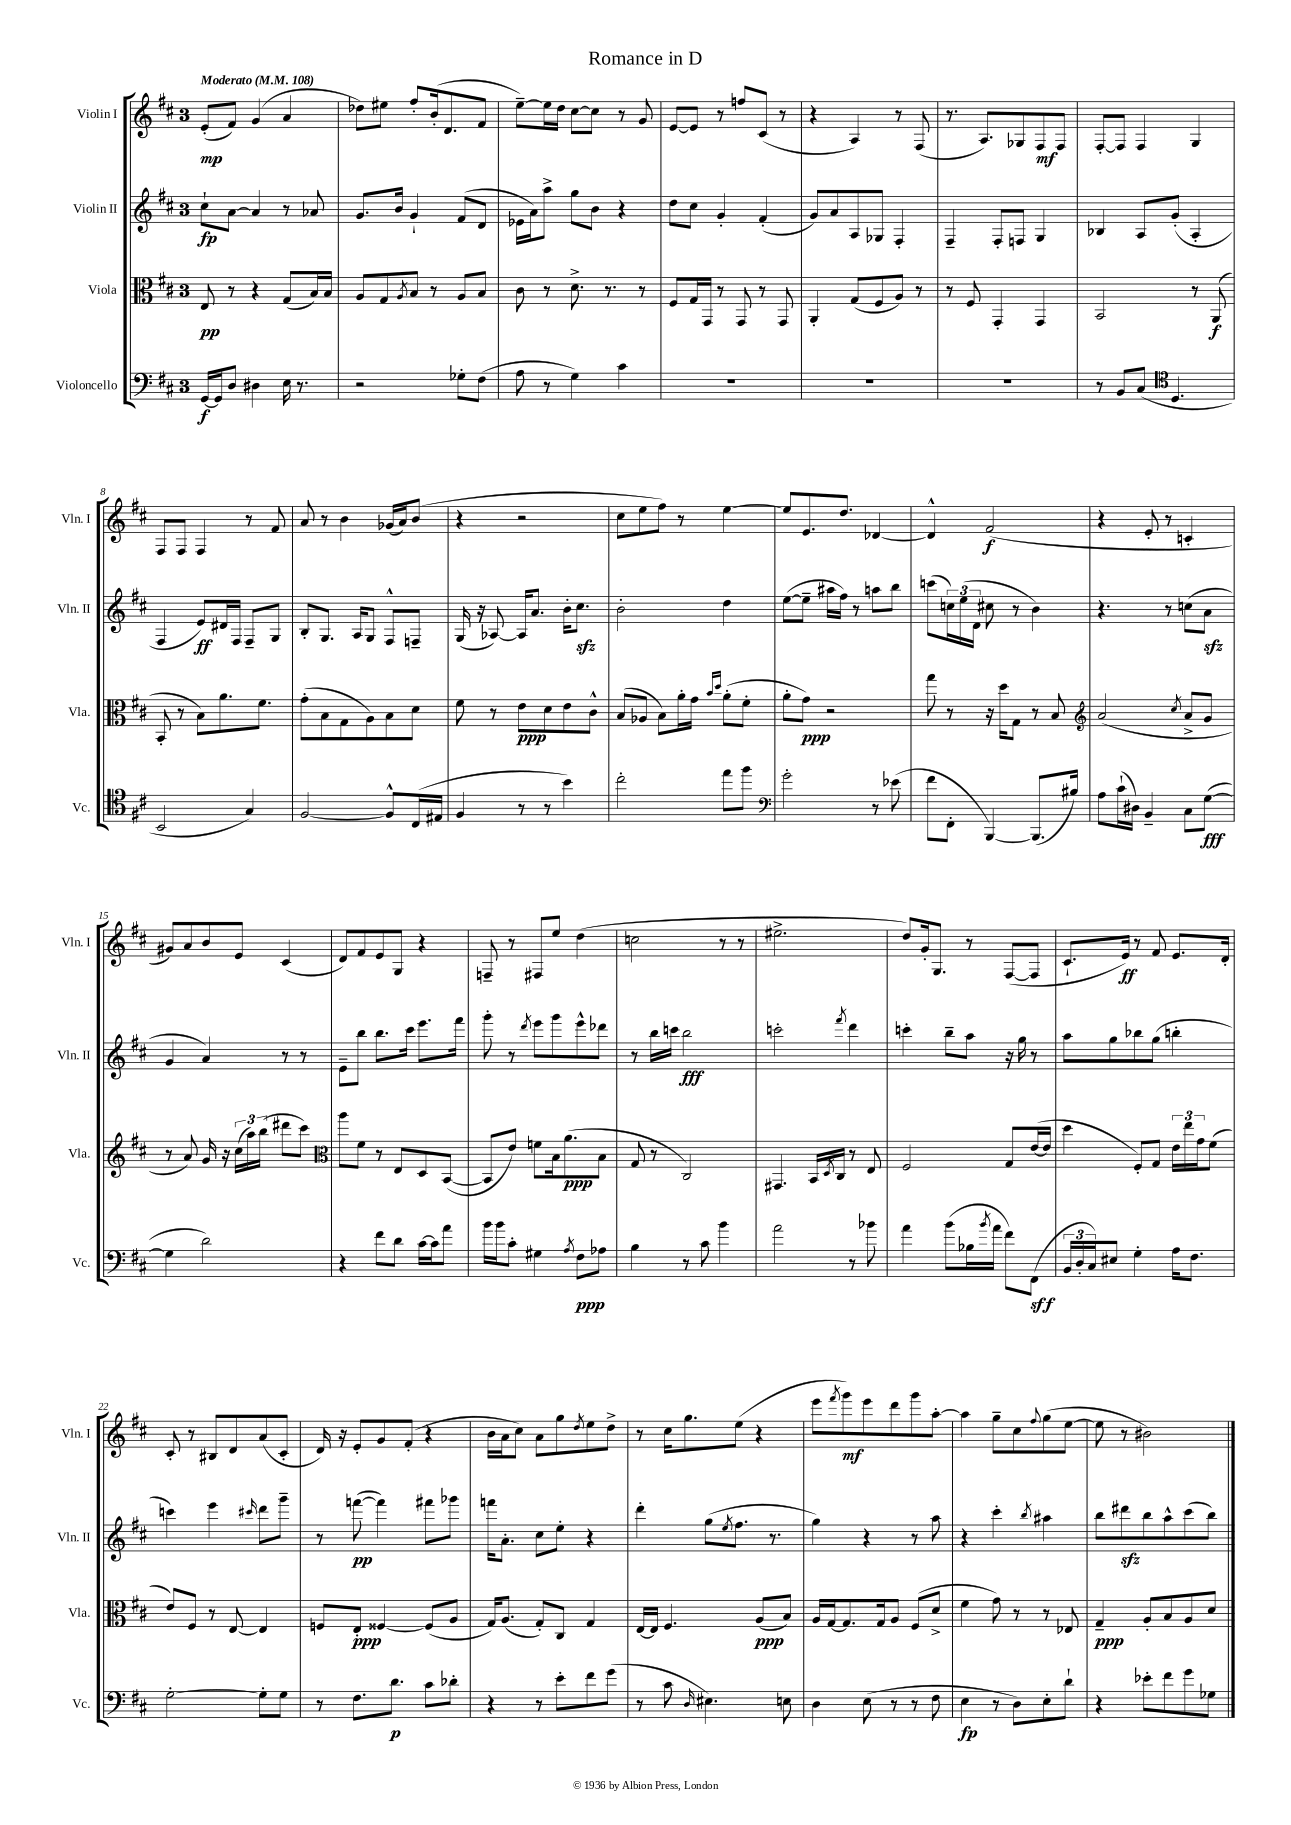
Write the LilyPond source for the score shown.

\header { title = "Romance in D" }
<<
\new StaffGroup <<
\new Staff = "s0" \with { instrumentName = "Violin I" shortInstrumentName = "Vln. I" } {
    \clef treble \key d \major \once \override Staff.TimeSignature.style = #'single-digit \time 3/4 \tempo "Moderato" 4 = 108
    e'8-.\mp( fis'8) g'4( a'4 |
    des''8) eis''8 fis''8-. b'16-.( d'8. fis'8 |
    e''8~--) e''16 d''16 cis''8~ cis''8 r8 g'8 |
    e'8~ e'8 r8 f''8 cis'8( r8 |
    r4 a4) r8 fis8( |
    r8. a8.) ges8 fis8\mf fis8 |
    fis8~-. fis8 fis4 g4 |
    fis8 fis8 fis4 r8 fis'8 |
    a'8 r8 b'4 ges'16( a'16) b'8( |
    r4 r2 |
    cis''8 e''8 fis''8) r8 e''4~ |
    e''8 e'8. d''8. des'4~ |
    des'4-^ fis'2\f( |
    r4 e'8-. r8 c'4-. |
    gis'8) a'8 b'8 e'8 cis'4( |
    d'8) fis'8 e'8 g8 r4 |
    f8-- r8 fis8 e''8 d''4( |
    c''2 r8 r8 |
    eis''2.-> |
    d''8) g'16-. g8. r8 fis8~( fis8 |
    cis'8.-! e'16\ff) r8 fis'8 e'8. d'16-. |
    cis'8-. r8 bis8 d'8 a'8( cis'8-. |
    d'16) r16 e'8-. g'8 fis'8-.( r4 |
    b'16 a'16 cis''8) a'8 g''8 \acciaccatura { d''8 } e''8 d''8-> |
    r8 cis''16 g''8. e''8( r4 |
    e'''8 \acciaccatura { fis'''8 } g'''8\mf) e'''8 d'''8 g'''8 a''8~-. |
    a''4 g''8-- cis''8 \appoggiatura { fis''8 } g''8( e''8~ |
    e''8 r8 bis'2) \bar "|." |
}
\new Staff = "s1" \with { instrumentName = "Violin II" shortInstrumentName = "Vln. II" } {
    \clef treble \key d \major \once \override Staff.TimeSignature.style = #'single-digit \time 3/4
    cis''8-!\fp a'8~ a'4 r8 aes'8 |
    g'8. b'16 g'4-! fis'8( d'8 |
    ees'16 a'16) a''8-> g''8 b'8 r4 |
    d''8 cis''8 g'4-. fis'4-.( |
    g'8) a'8 a8 ges8 fis4-. |
    fis4-- fis8-. f8 g4 |
    bes4 a8 g'8-.( a4-. |
    fis4 e'8\ff) dis'16 fis16 fis8-- g8 |
    b8-. g8. a16 g8 fis8-^ f8-- |
    g16( r16 aes8~) aes16 a'8. b'16-. cis''8.\sfz |
    b'2-. d''4 |
    e''8~( e''8-- ais''16 fis''16) r8 a''8 b''8 |
    c'''8( \tuplet 3/2 { c''16) e''16( d'16 } cis''8 r8 b'4) |
    r4. r8 c''8( a'8\sfz |
    g'4 a'4) r8 r8 |
    e'8-- b''8 b''8. cis'''16 e'''8. fis'''16 |
    g'''8-. r8 \acciaccatura { d'''8 } e'''8 g'''8 e'''8-^ des'''8 |
    r8 b''16 c'''16 b''2\fff |
    c'''2-. \acciaccatura { fis'''8 } d'''4 |
    c'''4-. b''8-- a''8 r16 g''16 r8 |
    a''8 g''8 bes''8 g''8( b''4-. |
    c'''4) e'''4 \grace { cis'''16 } d'''8 g'''8-- |
    r8 f'''8~\pp( f'''4) fis'''8 ges'''8 |
    f'''16 a'8.-. cis''8 e''8-. r4 |
    d'''4-. g''8( \acciaccatura { e''8 } fis''8. r8. |
    g''4) r4 r8 a''8 |
    r4 cis'''4-. \acciaccatura { b''8 } ais''4 |
    b''8 dis'''8\sfz b''8 a''8-^ cis'''8( b''8) \bar "|." |
}
\new Staff = "s2" \with { instrumentName = "Viola" shortInstrumentName = "Vla." } {
    \clef alto \key d \major \once \override Staff.TimeSignature.style = #'single-digit \time 3/4
    e8\pp r8 r4 g8( b16) b16 |
    a8 g8 \acciaccatura { a8 } b8 r8 a8 b8 |
    cis'8 r8 d'8.-> r8. r8 |
    fis8 g16 g,16 r8 g,8 r8 g,8 |
    a,4-. g8( fis8 a8) r8 |
    r8 fis8 g,4-. g,4 |
    b,2 r8 a,8\f( |
    b,8-. r8 b8) a'8. fis'8. |
    g'8-.( b8 g8 a8) b8 d'8 |
    fis'8 r8 e'8\ppp d'8 e'8 cis'8-^ |
    b8( aes8 b8) a'16-. g'16 \grace { b'16 d''16 } a'8-.( fis'8-. |
    a'8-. g'8\ppp) r2 |
    g''8 r8 r16 d''16 g8 r8 b8 |
    \clef treble a'2( \acciaccatura { cis''8 } a'8-> g'8 |
    r8 a'8) g'16 r16 \tuplet 3/2 { cis''16( a''16) b''16( } dis'''8 cis'''8) |
    \clef alto a''8 fis'8 r8 e8 d8 b,8~( |
    b,8 e'8) f'8 b16 a'8.\ppp( b8 |
    g8 r8 cis2) |
    gis,4. b,16 \acciaccatura { d8 } cis16 r8 e8 |
    fis2 g8 e'16~( e'16 |
    d''4 fis8-.) g8 \tuplet 3/2 { e'16 e''16 g'16 } fis'8( |
    e'8) fis8 r8 e8~ e4 |
    f8 e8-.\ppp fisis4~ fisis8( a8 |
    g16) a8.( g8-.) cis8 g4 |
    e16~ e16 fis4. a8\ppp( b8) |
    a16 g16~ g8. g16 a8 fis8( d'8-> |
    fis'4 g'8) r8 r8 ees8 |
    g4--\ppp a8-. b8 a8 d'8 \bar "|." |
}
\new Staff = "s3" \with { instrumentName = "Violoncello" shortInstrumentName = "Vc." } {
    \clef bass \key d \major \once \override Staff.TimeSignature.style = #'single-digit \time 3/4
    g,16~\f g,16 d8 dis4 e16 r8. |
    r2 ges8-. fis8( |
    a8 r8 g4) cis'4 |
    R2. |
    R2. |
    R2. |
    r8 b,8 cis8( \clef tenor d4. |
    b,2 g4) |
    fis2~ fis8-^ cis16( eis16 |
    fis4 r8 r8 b'4) |
    cis''2-. e''8 fis''8 |
    \clef bass g'2-. r8 ees'8( |
    fis'8 fis,8-. b,,4~) b,,8.( bis16) |
    a8 cis'16-!( dis16) b,4-- cis8 g8~\fff( |
    g4 d'2) |
    r4 fis'8 d'8 cis'16~ cis'16 a'8 |
    b'16 b'16 cis'8-. gis4 \acciaccatura { a8 } fis8\ppp aes8 |
    b4 r8 cis'8 b'4 |
    a'2 r8 bes'8 |
    a'4 b'8( bes16 \acciaccatura { b'8 } a'16 fis'8) fis,8\sff( |
    \tuplet 3/2 { b,16 d16-. cis16) } eis8 g4-. a16 fis8. |
    g2~-. g8-. g8 |
    r8 fis8. d'8.\p cis'8 des'8-. |
    r4 r8 e'8-. fis'8 g'8( |
    r8 cis'8 \grace { d16 } eis4.) e8 |
    d4 e8( r8 r8 fis8 |
    e4\fp r8 d8) e8-. d'8-! |
    r4 ees'8-. fis'8 g'8 ges8 \bar "|." |
}
>>
>>
